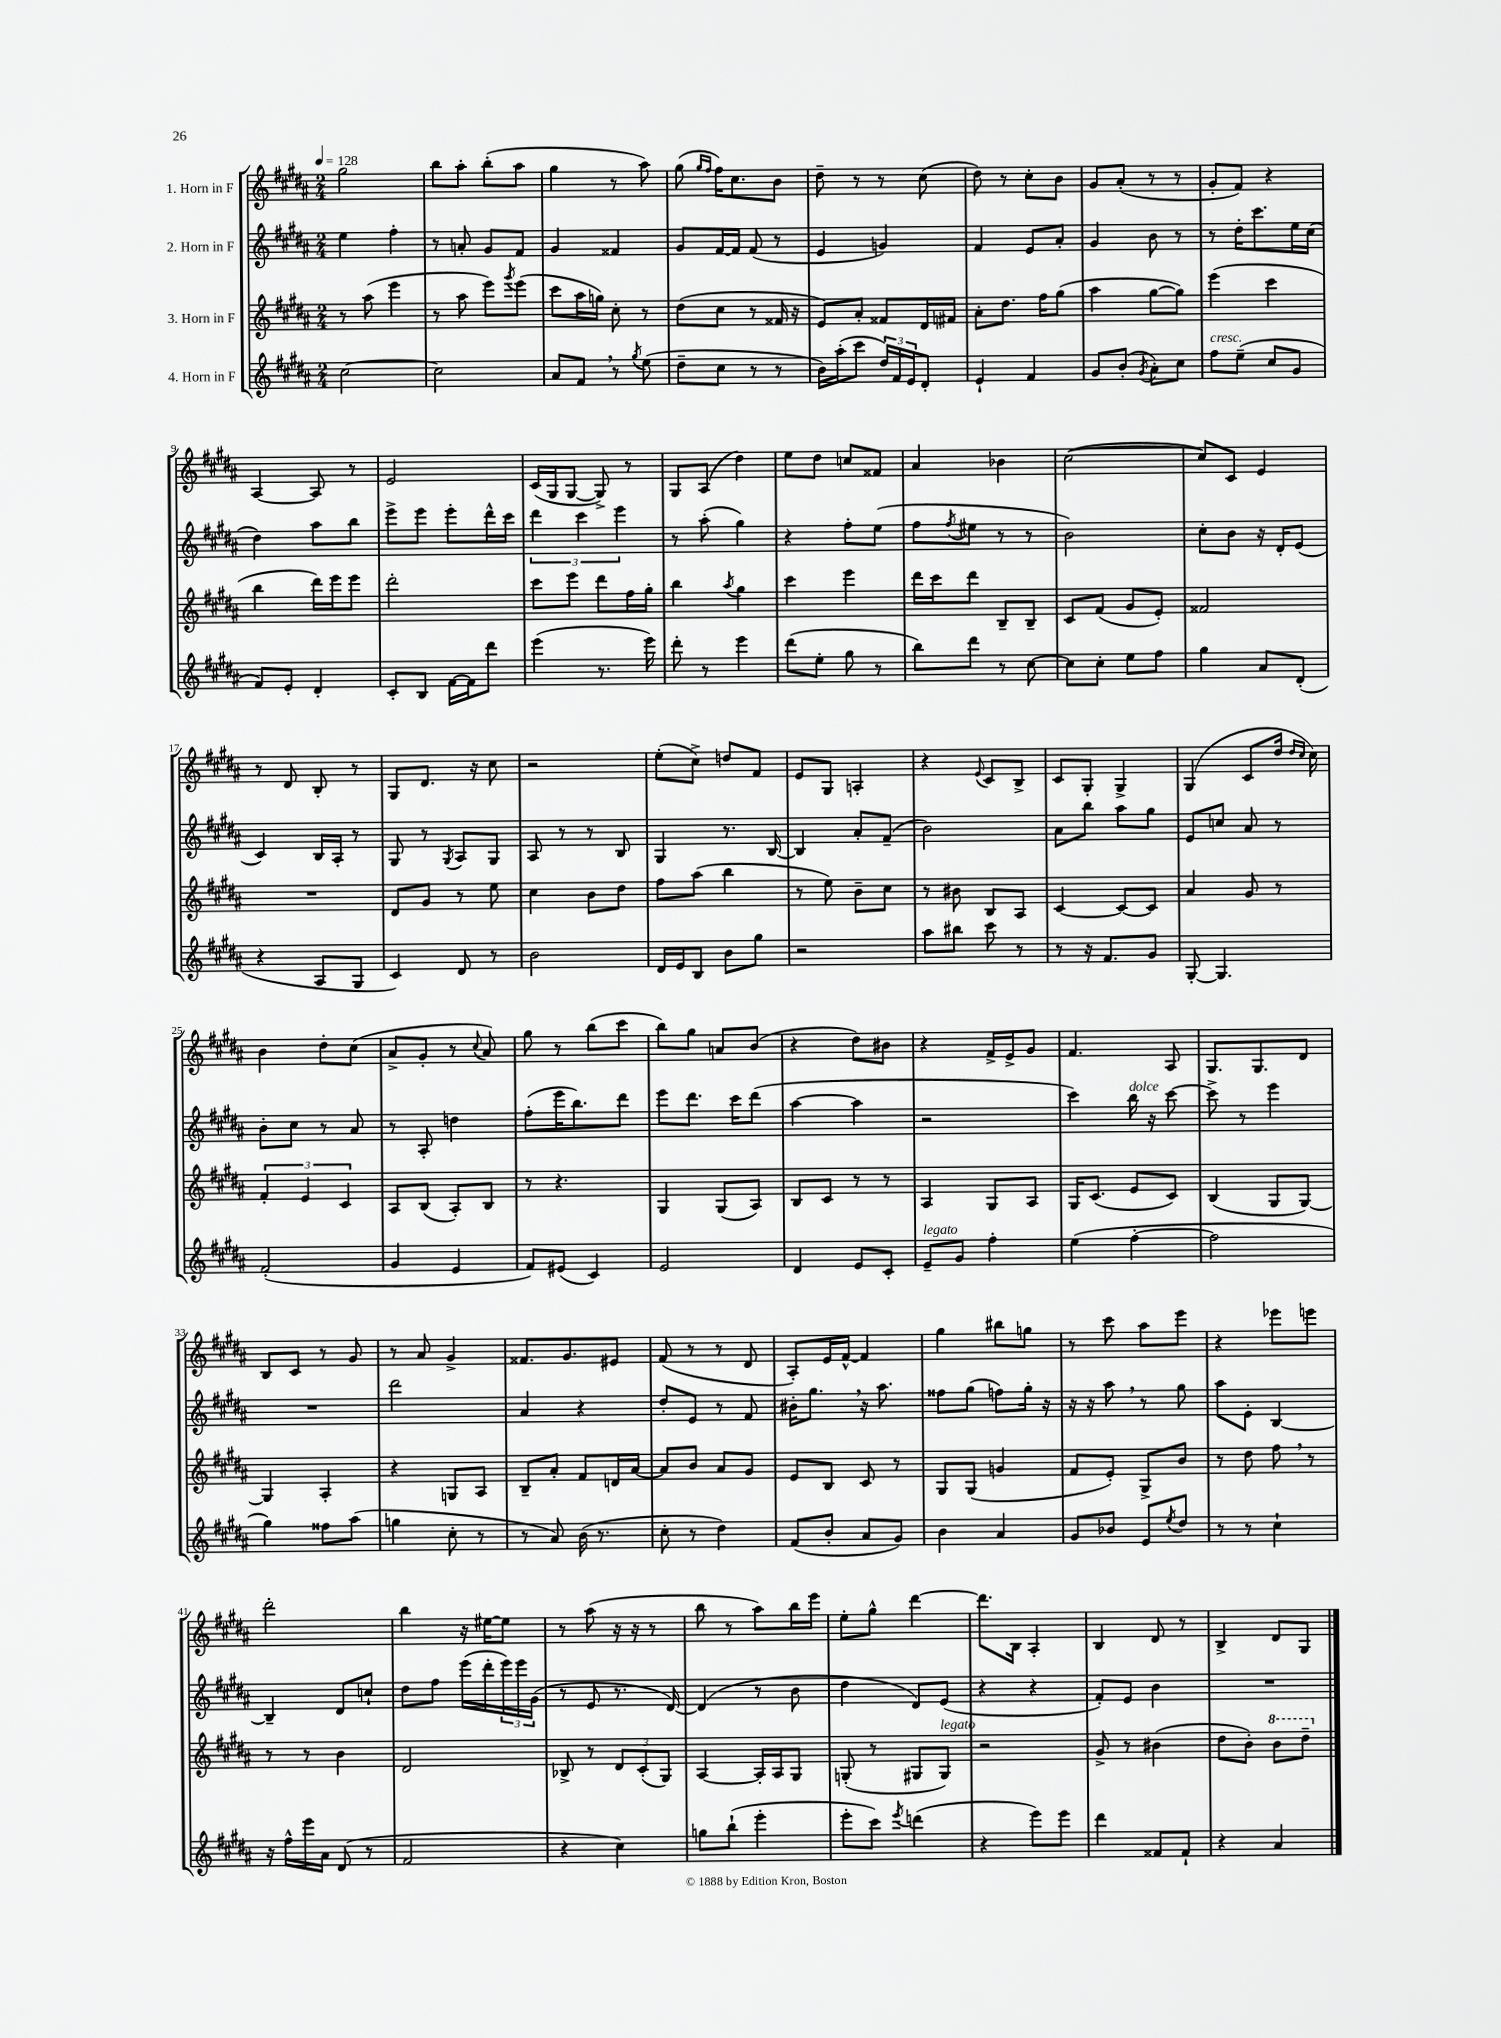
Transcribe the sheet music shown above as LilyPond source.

<<
\new StaffGroup <<
\new Staff = "s0" \with { instrumentName = "1. Horn in F" } {
    \clef treble \key b \major \numericTimeSignature \time 2/4 \tempo 4 = 128
    gis''2 |
    b''8 ais''8-. b''8-.( ais''8 |
    gis''4 r8 ais''8) |
    gis''8( \grace { gis''16 fis''16 } fis''16) cis''8. b'8 |
    dis''8-- r8 r8 cis''8( |
    dis''8) r8 cis''8-. b'8 |
    gis'8 ais'8-.( r8 r8 |
    gis'8-. fis'8) r4 |
    ais4~ ais8 r8 |
    e'2 |
    cis'16( gis16 gis8~ gis8->) r8 |
    gis8 ais8( dis''4) |
    e''8 dis''8 c''8 fisis'8 |
    ais'4 bes'4 |
    cis''2~( |
    cis''8) cis'8 e'4 |
    r8 dis'8 b8-. r8 |
    gis8 dis'8. r16 cis''8 |
    r2 |
    e''8-.( cis''8->) d''8 fis'8 |
    e'8 gis8 a4-. |
    r4 \appoggiatura { e'8 } cis'8 b8-> |
    cis'8 gis8-. gis4-> |
    gis4( cis'8 dis''16 \grace { dis''16 cis''16 } cis''16) |
    b'4 dis''8-. cis''8( |
    ais'8-> gis'8-. r8 \appoggiatura { cis''8 } ais'8) |
    gis''8 r8 b''8( cis'''8 |
    b''8) gis''8 a'8 b'8( |
    r4 dis''8) bis'8 |
    r4 fis'16-> e'16-> gis'8 |
    fis'4. ais8 |
    gis8. gis8. dis'8 |
    b8 cis'8 r8 gis'8 |
    r8 ais'8 gis'4-> |
    fisis'8. gis'8. eis'8 |
    fis'8( r8 r8 dis'8 |
    ais8-.) e'16 fis'16~-^ fis'4 |
    gis''4 bis''8 g''8 |
    r8 cis'''8 ais''8 e'''8 |
    r4 ees'''8 e'''8 |
    dis'''2-. |
    b''4 r16 eis''16~ eis''8 |
    r8 ais''8( r16 r16 r8 |
    b''8 r8 ais''8) b''16 e'''16 |
    e''8-. gis''8-^ dis'''4~ |
    dis'''8. b16 ais4-. |
    b4 dis'8 r8 |
    b4-> dis'8 gis8 \bar "|." |
}
\new Staff = "s1" \with { instrumentName = "2. Horn in F" } {
    \clef treble \key b \major \numericTimeSignature \time 2/4
    e''4 fis''4-. |
    r8 a'8-. gis'8 fis'8 |
    gis'4 fisis'4 |
    gis'8 fis'16~ fis'16 fis'8( r8 |
    e'4 g'4) |
    fis'4 e'8 ais'8-. |
    gis'4 b'8 r8 |
    r8 dis''16-. cis'''8. e''16 cis''16( |
    dis''4) ais''8 b''8 |
    e'''8-> e'''8 e'''8-. dis'''16-^ cis'''16 |
    \tuplet 3/2 { dis'''4 cis'''4 e'''4 } |
    r8 ais''8-.( gis''4) |
    r4 fis''8-. e''8( |
    fis''8 \acciaccatura { fis''8 } eis''8 r8 r8 |
    b'2) |
    cis''8-. b'8 r16 dis'16-. e'8( |
    cis'4) b16 ais16-. r8 |
    gis8 r8 \acciaccatura { gis8 } ais8 gis8 |
    ais8 r8 r8 b8 |
    gis4 r8. b16~ |
    b4 ais'8-. fis'8--( |
    b'2) |
    ais'8 b''8 ais''8 gis''8 |
    e'8 c''8 ais'8 r8 |
    b'8-. cis''8 r8 ais'8 |
    r8 ais8-. d''4 |
    fis''8-.( e'''16 b''8.) dis'''8 |
    e'''8 dis'''8. cis'''16 dis'''8( |
    ais''4~ ais''4 |
    r2 |
    cis'''4) b''16^\markup { \italic "dolce" } r16 cis'''8~ |
    cis'''8-> r8 e'''4 |
    R2 |
    dis'''2 |
    ais'4 r4 |
    dis''8-. e'8 r8 fis'8 |
    bis'16-. gis''8. \breathe r16 ais''8. |
    fisis''8 gis''8( f''8) gis''16-. r16 |
    r16 r16 ais''8 \breathe r8 gis''8 |
    ais''8 e'8-. b4~ |
    b4-- dis'8 c''8-! |
    dis''8 fis''8 e'''16( dis'''16-. \tuplet 3/2 { e'''16) e'''16 gis'16( } |
    r8 e'8 r8. dis'16~) |
    dis'4( r8 b'8 |
    dis''4 dis'8) e'8( |
    r4 r4 |
    fis'8-.) e'8 b'4 |
    R2 \bar "|." |
}
\new Staff = "s2" \with { instrumentName = "3. Horn in F" } {
    \clef treble \key b \major \numericTimeSignature \time 2/4
    r8 ais''8( e'''4 |
    r8 ais''8 e'''8) \acciaccatura { gis'''8 } e'''8( |
    cis'''8 ais''16 g''16) cis''8-. r8 |
    dis''8( cis''8 r8 fisis'16 r16 |
    e'8) ais'8-. fisis'8 dis'16 fis'16 |
    ais'8-. dis''8. fis''16 gis''8( |
    ais''4 gis''8~ gis''8) |
    e'''4( cis'''4 |
    b''4 dis'''16) e'''16 e'''8 |
    dis'''2-. |
    cis'''8 e'''8 dis'''8 fis''16 gis''16-. |
    b''4 \acciaccatura { ais''8 } gis''4 |
    cis'''4 e'''4 |
    dis'''16 cis'''16 dis'''8 b8-- b8-- |
    cis'8 fis'8( gis'8 e'8-.) |
    fisis'2 |
    R2 |
    dis'8 gis'8 r8 e''8 |
    cis''4 b'8 dis''8 |
    fis''8 ais''8( b''4 |
    r8 e''8) b'8-- cis''8 |
    r8 bis'8 b8 ais8 |
    cis'4~ cis'8~ cis'8 |
    ais'4 gis'8 r8 |
    \tuplet 3/2 { fis'4-. e'4 cis'4 } |
    ais8 b8( ais8-.) b8 |
    r8 r4. |
    gis4 gis8( ais8) |
    b8 cis'8 r8 r8 |
    ais4 gis8 ais8 |
    gis16 cis'8.( e'8 cis'8) |
    b4( gis8 gis8~) |
    gis4 ais4-. |
    r4 g8 ais8 |
    b8-- ais'8-. fis'8 d'16 ais'16~ |
    ais'8 b'8 ais'8 gis'8 |
    e'8 b8 cis'8 r8 |
    gis8 gis8( g'4 |
    fis'8 e'8-.) gis8-> b'8 |
    r8 dis''8 fis''8 \breathe r8 |
    r8 r8 b'4 |
    dis'2 |
    bes8-> r8 \tuplet 3/2 { dis'8 cis'8-.( gis8) } |
    ais4~ ais16-. ais16 gis8 |
    g8-.( r8 gis8 gis8^\markup { \italic "legato" }) |
    r2 |
    gis'8-> r8 bis'4( |
    dis''8 b'8-.) \ottava #1 b''8 dis'''8-- \ottava #0 \bar "|." |
}
\new Staff = "s3" \with { instrumentName = "4. Horn in F" } {
    \clef treble \key b \major \numericTimeSignature \time 2/4
    cis''2~ |
    cis''2 |
    ais'8 fis'8 \breathe r8 \acciaccatura { gis''8 } e''8( |
    dis''8-- cis''8 r8 r8 |
    b'16) ais''16-.( cis'''8 \tuplet 3/2 { dis''16) fis'16 e'16 } dis'8-. |
    e'4-! fis'4 |
    gis'8 b'8-.( \acciaccatura { gis'8 } ais'8-.) cis''8 |
    fis''8^\markup { \italic "cresc." } e''8--( cis''8 gis'8 |
    fis'8) e'8-. dis'4-. |
    cis'8-. b8 fis'16~ fis'16 dis'''8 |
    e'''4( r8. e'''16) |
    dis'''8-. r8 e'''4 |
    dis'''8( e''8-. gis''8 r8 |
    b''8) dis'''8 r8 cis''8~ |
    cis''8 cis''8-. e''8 fis''8 |
    gis''4 ais'8 dis'8-.( |
    r4 ais8 gis8 |
    cis'4) dis'8 r8 |
    b'2 |
    dis'16 e'16 b8 b'8 gis''8 |
    r2 |
    ais''8 bis''8 cis'''8 r8 |
    r8 r16 fis'8. gis'8 |
    gis8~-. gis4. |
    fis'2-.( |
    gis'4 e'4 |
    fis'8) eis'8( cis'4) |
    e'2 |
    dis'4 e'8 cis'8-. |
    e'8--^\markup { \italic "legato" } gis'8 fis''4-. |
    e''4( fis''4~-. |
    fis''2 |
    gis''4) fisis''8 ais''8( |
    g''4 cis''8-. r8 |
    r8 ais'8) b'16( r8. |
    cis''8-. r8 dis''4) |
    fis'8( b'8-. ais'8 gis'8) |
    b'4 ais'4 |
    gis'8 bes'8 e'8 \acciaccatura { e''8 } dis''8 |
    r8 r8 cis''4-! |
    r16 fis''16-^ e'''16 ais'16 dis'8( r8 |
    fis'2 |
    r4 cis''4) |
    g''8 b''8-!( e'''4-. |
    e'''8-. cis'''8) \acciaccatura { e'''8 } d'''4( |
    r4 e'''8) e'''8 |
    dis'''4 fisis'8 fisis'8-! |
    r4 ais'4 \bar "|." |
}
>>
>>
